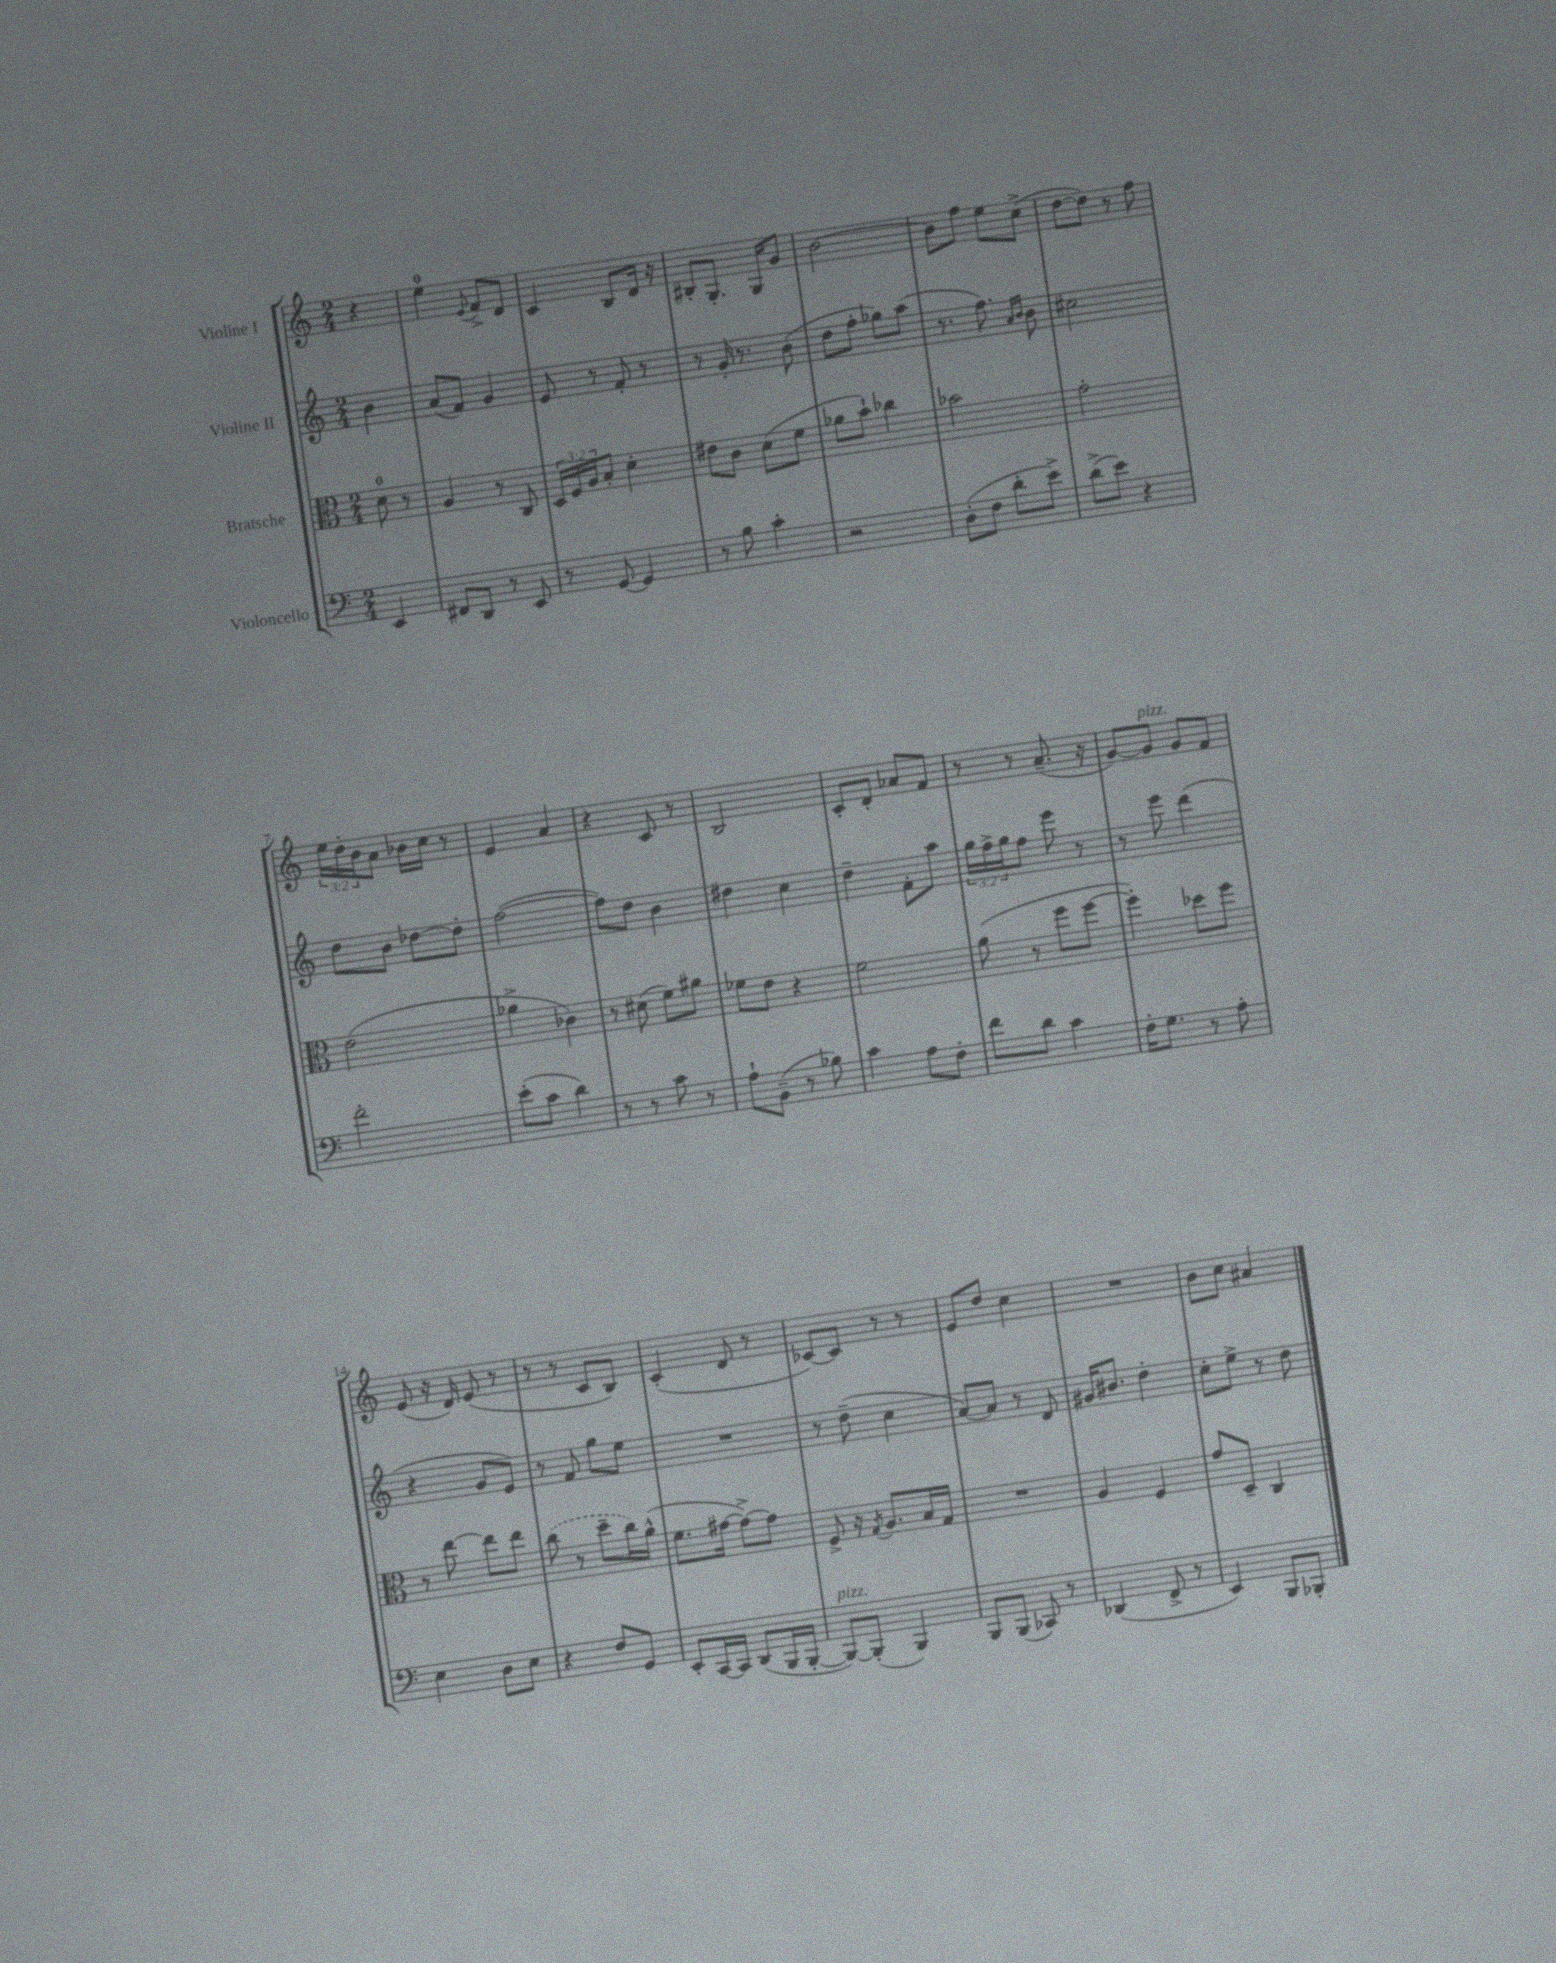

**kern	**kern	**kern	**kern
*staff4	*staff3	*staff2	*staff1
*clefF4	*clefC3	*clefG2	*clefG2
*k[]	*k[]	*k[]	*k[]
*M2/4	*M2/4	*M2/4	*M2/4
4EE/	8d\	4b\	4r
.	8r	.	.
=	=	=	=
8FF#/L	4A/	(8a/L	4ee\
8DD/J	.	8f/J)	.
.	.	.	8qqe/
8r	8r	4g/	8f^/L
8EE/	8C/	.	8d/J
=	=	=	=
8r	24D/LL	8e/	4c/
.	24F/	.	.
.	24A/J	.	.
[8GG/	8B'/J	8r	.
4GG/]	4d'\	8f'/	8B/L
.	.	8r	16d/Jk
.	.	.	16r
=	=	=	=
8r	8e#\L	8r	8B#'/L
8B\	8c\J	16g'/	8.G'/J
.	.	8.r	.
4c'\	(8d\L	.	.
.	.	.	16G/LK
.	8f\J	(8b\	8g/J
=	=	=	=
2r	8a-\L	8dd\L	[2b\
.	8b`\J)	8ff'\J	.
.	4cc-\	8gg-\L)	.
.	.	(8aa\J	.
=	=	=	=
(8D'\L	2b-\	8.r	8b\]L
8F\J	.	.	8ff\J
.	.	8.ff\)	.
8d'\L	.	.	8ee\L
.	.	16qqa/LL	.
.	.	16qqb/JJ	.
8e^\J)	.	8b\	(8cc^\J
=	=	=	=
(8d^\L	2g'\	2cc#\	[8dd\L
8e\J)	.	.	8dd\]J)
4r	.	.	8r
.	.	.	8ff\
=	=	=	=
2f'\	(2e\	8dd\L	24ee\LL
.	.	.	24dd'\
.	.	.	24b\J
.	.	8b\J	8a\J
.	.	[8dd-\L	16b-\LL
.	.	.	16cc\JJ
.	.	8dd-'\]J	8r
=	=	=	=
(8e'\L	4a-^\	([2ff\	4e/
8c\J	.	.	.
4d\)	4c-\)	.	4a/
=	=	=	=
8r	8r	8ff\]L)	4r
8r	(8d#\	8dd\J	.
8c\	8f\L)	4b\	8c/
8r	8a#\J	.	8r
=	=	=	=
8A`\L	8f-\L	4dd#\	2B/
(8BB~\J	8e\J	.	.
8r	4r	4cc\	.
8B-\)	.	.	.
=	=	=	=
4c\	2f\	4dd~\	8c'/L
.	.	.	8d'/J
8A\L	.	8f'\L	8a-/L
8F'\J	.	8aa\J	8f/J
=	=	=	=
8f\L	(8a\	24gg\LL	8r
.	.	24ff^\	.
.	.	24gg\J	.
8d\J	8r	8ff\J	8r
4c\	8ff\L	8eee\	(8.a~/
.	[8ff\J	8r	.
.	.	.	16r
=	=	=	=
16F'\LK	4ff'\])	8r	[8g/L)
8.G\J	.	.	.
.	.	8eee\	8g/]J
8r	8dd-\L	(4ddd\	8g/L
8A'\	8ff\J	.	8f/J
=	=	=	=
4E\	8r	4r	(8e/
.	[8ee\	.	16r
.	.	.	16d/)
8D\L	8ee\]L	8g/L	(8e/
8E\J	8ee\J	8e/J)	8r
=	=	=	=
4r	(8cc\	8r	8r
.	8r	8f/	8r
8F/L	8dd~\L	8gg\L	8c/L
8GG/J	16cc\L)	8ee\J	8B/J)
.	(16a^^\JJ	.	.
=	=	=	=
8EE'/L	8.f\L	2r	(4c'/
[16CC/L	.	.	.
16CC/]JJ	[16g#\Jk	.	.
(8DD/L	8g#^\_L)	.	8d/
16BBB/L	8g#\]J	.	8r
[16BBB'/JJ	.	.	.
=	=	=	=
8BBB/_L)	8F^/	8r	[8c-/L)
(8BBB'/]J	16r	(8dd~\	8c-/]J
.	8qG/	.	.
.	8.A/L	.	.
4BBB/)	.	4cc\	8r
.	16B/L	.	8r
.	16G/JJ	.	.
=	=	=	=
8BBB/L	2r	[8a/L)	8e/L
(8BBB/J	.	8a/]J	8dd/J
8CC-/)	.	8r	4cc\
8r	.	8d/	.
=	=	=	=
(4DD-/	4A/	16g#/LK	2r
.	.	8.b#/J	.
8FF^/	4F/	4dd'\	.
8r	.	.	.
=	=	=	=
4EE/)	8g/L	8cc'\L	8b\L
.	8D~/J	8ee^\J	8cc\J
8BBB/L	4C/	8r	4a#/
8BBB-'/J	.	8dd\	.
==	==	==	==
*-	*-	*-	*-
